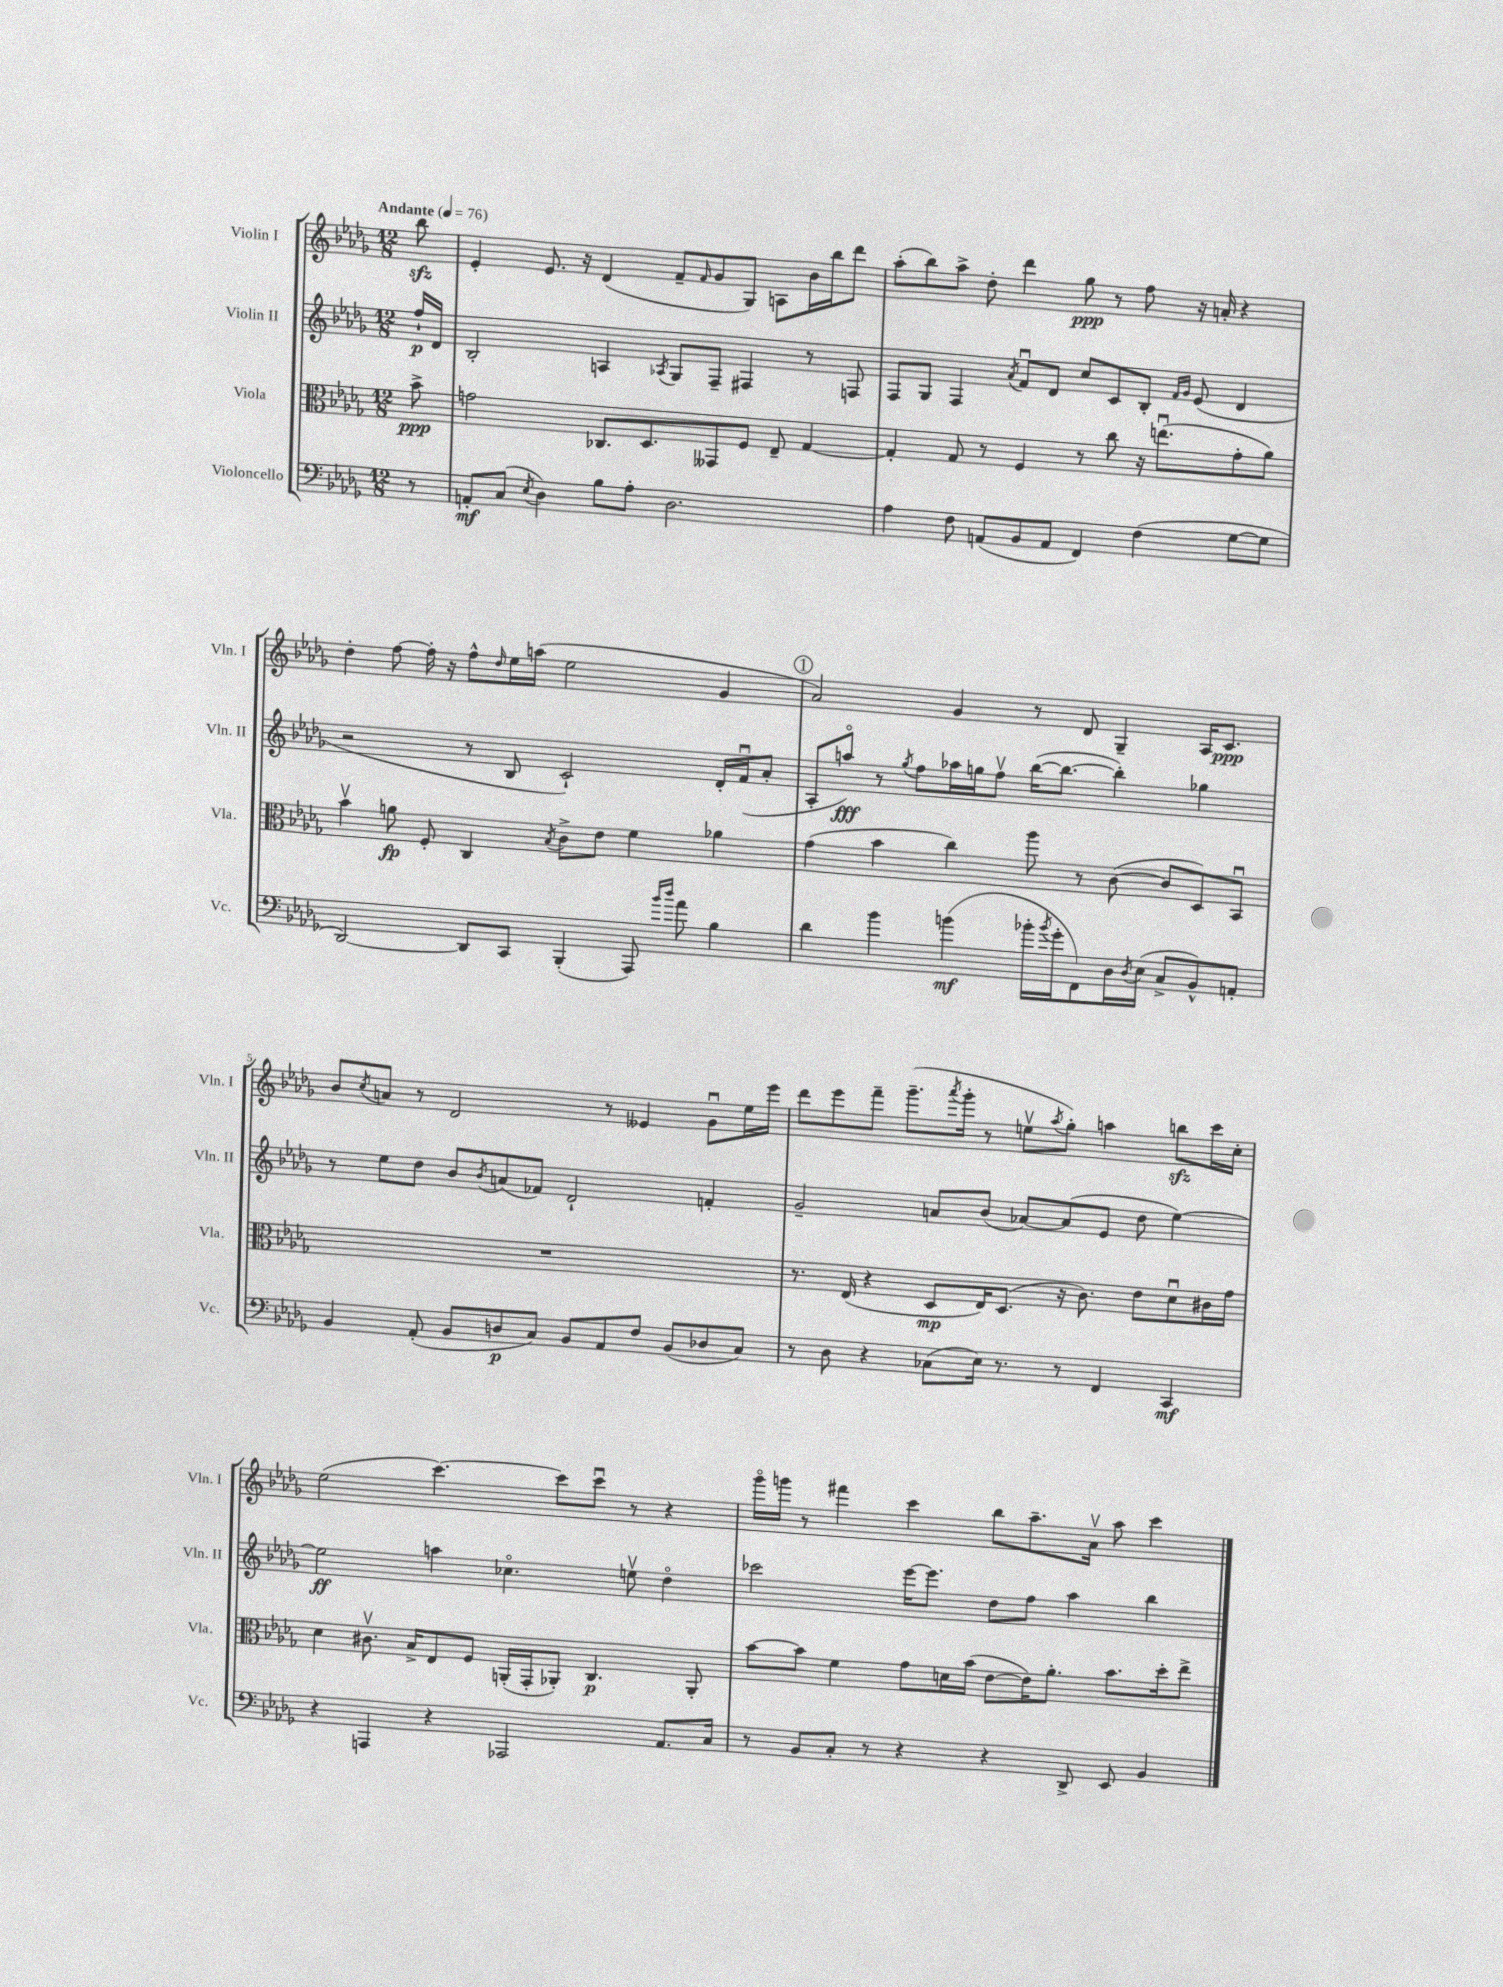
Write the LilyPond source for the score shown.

<<
\new StaffGroup <<
\new Staff = "s0" \with { instrumentName = "Violin I" shortInstrumentName = "Vln. I" } {
    \clef treble \key des \major \numericTimeSignature \time 12/8 \partial 8 \tempo "Andante" 4 = 76
    bes''8\sfz |
    ees'4-. ees'8. r16 des'4( f'8-- \grace { f'16 } ges'8 ges8) a8 bes'16 bes''16 des'''8 |
    aes''8-.( bes''8) aes''8-> des''8-. des'''4 ges''8\ppp r8 f''8 r16 a'16-. r4 |
    des''4-. f''8~ f''16-. r16 f''8-^ \grace { des''16 } ees''16 a''16( ees''2 ges'4 |
    \mark \markup { \circle "1" } aes'2) ges'4 r8 des'8 ges4-- aes16 c'8.\ppp |
    bes'8 \acciaccatura { c''8 } a'8 r8 des'2 r8 eeses'4 ges'8\downbow ees''16 ees'''16 |
    des'''8 ees'''8 f'''8-- ges'''8.--( \acciaccatura { aes'''8 } ges'''16-. r8 e''8\upbow \acciaccatura { aes''8 } ges''8-.) a''4 b''8\sfz c'''16 c''16-. |
    ees''2( c'''4.~) c'''8 c'''8\downbow r8 r4 |
    ges'''16\flageolet g'''16 r8 fis'''4 c'''4 bes''8 aes''8.-- aes'16\upbow aes''8 c'''4 \bar "|." |
}
\new Staff = "s1" \with { instrumentName = "Violin II" shortInstrumentName = "Vln. II" } {
    \clef treble \key des \major \numericTimeSignature \time 12/8 \partial 8
    f''16-!\p des'16 |
    bes2-. a4 \acciaccatura { aes8 } ges8 f8-- fis4 r8 f8 |
    f8 ges8 f4 \acciaccatura { aes'8 } f'8\downbow des'8 c''8 c'8 bes8-. \grace { f'16 ges'16 } ees'8( des'4 |
    r2 r8 bes8 c'2-!) des'16-. f'16\downbow( aes'8-. |
    \mark \markup { \circle "1" } aes8-. a''8\flageolet\fff) r8 \acciaccatura { ges''8 } f''8 aes''16 g''16 f''8\upbow bes''16~( bes''8.~ bes''4-.) ges''4 |
    r8 ees''8 des''8 bes'8 \acciaccatura { bes'8 } a'8( fes'8) des'2-! f'4-. |
    ges'2-- a'8 bes'8( aes'8~) aes'8( ees'8 des''8 ees''4~) |
    ees''2\ff a''4 ces''4.\flageolet e''8\upbow des''4\flageolet |
    ces'''2 ees'''16~ ees'''8. des''8 f''8 aes''4 bes''4 \bar "|." |
}
\new Staff = "s2" \with { instrumentName = "Viola" shortInstrumentName = "Vla." } {
    \clef alto \key des \major \numericTimeSignature \time 12/8 \partial 8
    bes'8->\ppp |
    g'2 ces8. des8. geses,8 f8 ees8-- ges4~ |
    ges4-. ges8 r8 f4 r8 c''8 r16 e''8.\downbow( ges'8-. aes'8) |
    bes'4\upbow a'8\fp f8-. c4 \acciaccatura { bes8 } c'8-> ees'8 f'4 aes'4 |
    \mark \markup { \circle "1" } ges'4( bes'4 c''4) aes''8 r8 c'8~( c'8 des8) bes,8\downbow |
    R1. |
    r8. ees16( r4 des8\mp ees16) des8.( r16 c'8.) ees'8 des'8\downbow cis'16 ges'16 |
    des'4 cis'8.\upbow bes16-> ees8 f8 a,16-.( ges,16-. aes,8-.) c4.\p aes,8-. |
    bes'8~ bes'8 f'4 ges'8 d'16 bes'16( ees'8~ ees'16) aes'8.-. bes'8. des''16-. ees''8-> \bar "|." |
}
\new Staff = "s3" \with { instrumentName = "Violoncello" shortInstrumentName = "Vc." } {
    \clef bass \key des \major \numericTimeSignature \time 12/8 \partial 8
    r8 |
    a,8-.\mf c8( \acciaccatura { ees8 } des4) bes8 aes8-. des2. |
    aes4 f8 a,8( bes,8 a,8 f,4) f4( ges8~ ges8 |
    des,2~) des,8 c,8 bes,,4-.( aes,,8) \grace { bes'16 des''16 } aes'8 bes4 |
    \mark \markup { \circle "1" } des'4 bes'4 b'4\mf( bes'16-. \acciaccatura { bes'8 } ges'16-. f,8) des16 \acciaccatura { des8 } ees16( c8-> bes,8-^) a,8-. |
    bes,4 aes,8-.( bes,8 d8\p c8) bes,8 aes,8 f8 bes,8( des8 c8) |
    r8 des8 r4 ces8( ees16) r8. r8 f,4 c,4\mf |
    r4 a,,4 r4 aes,,2 aes,8. c16 |
    r8 bes,8 c8-. r8 r4 r4 des,8-> ees,8 bes,4 \bar "|." |
}
>>
>>
\layout { \context { \Score \override BarNumber.break-visibility = ##(#f #t #t) barNumberVisibility = #(every-nth-bar-number-visible 5) } }
